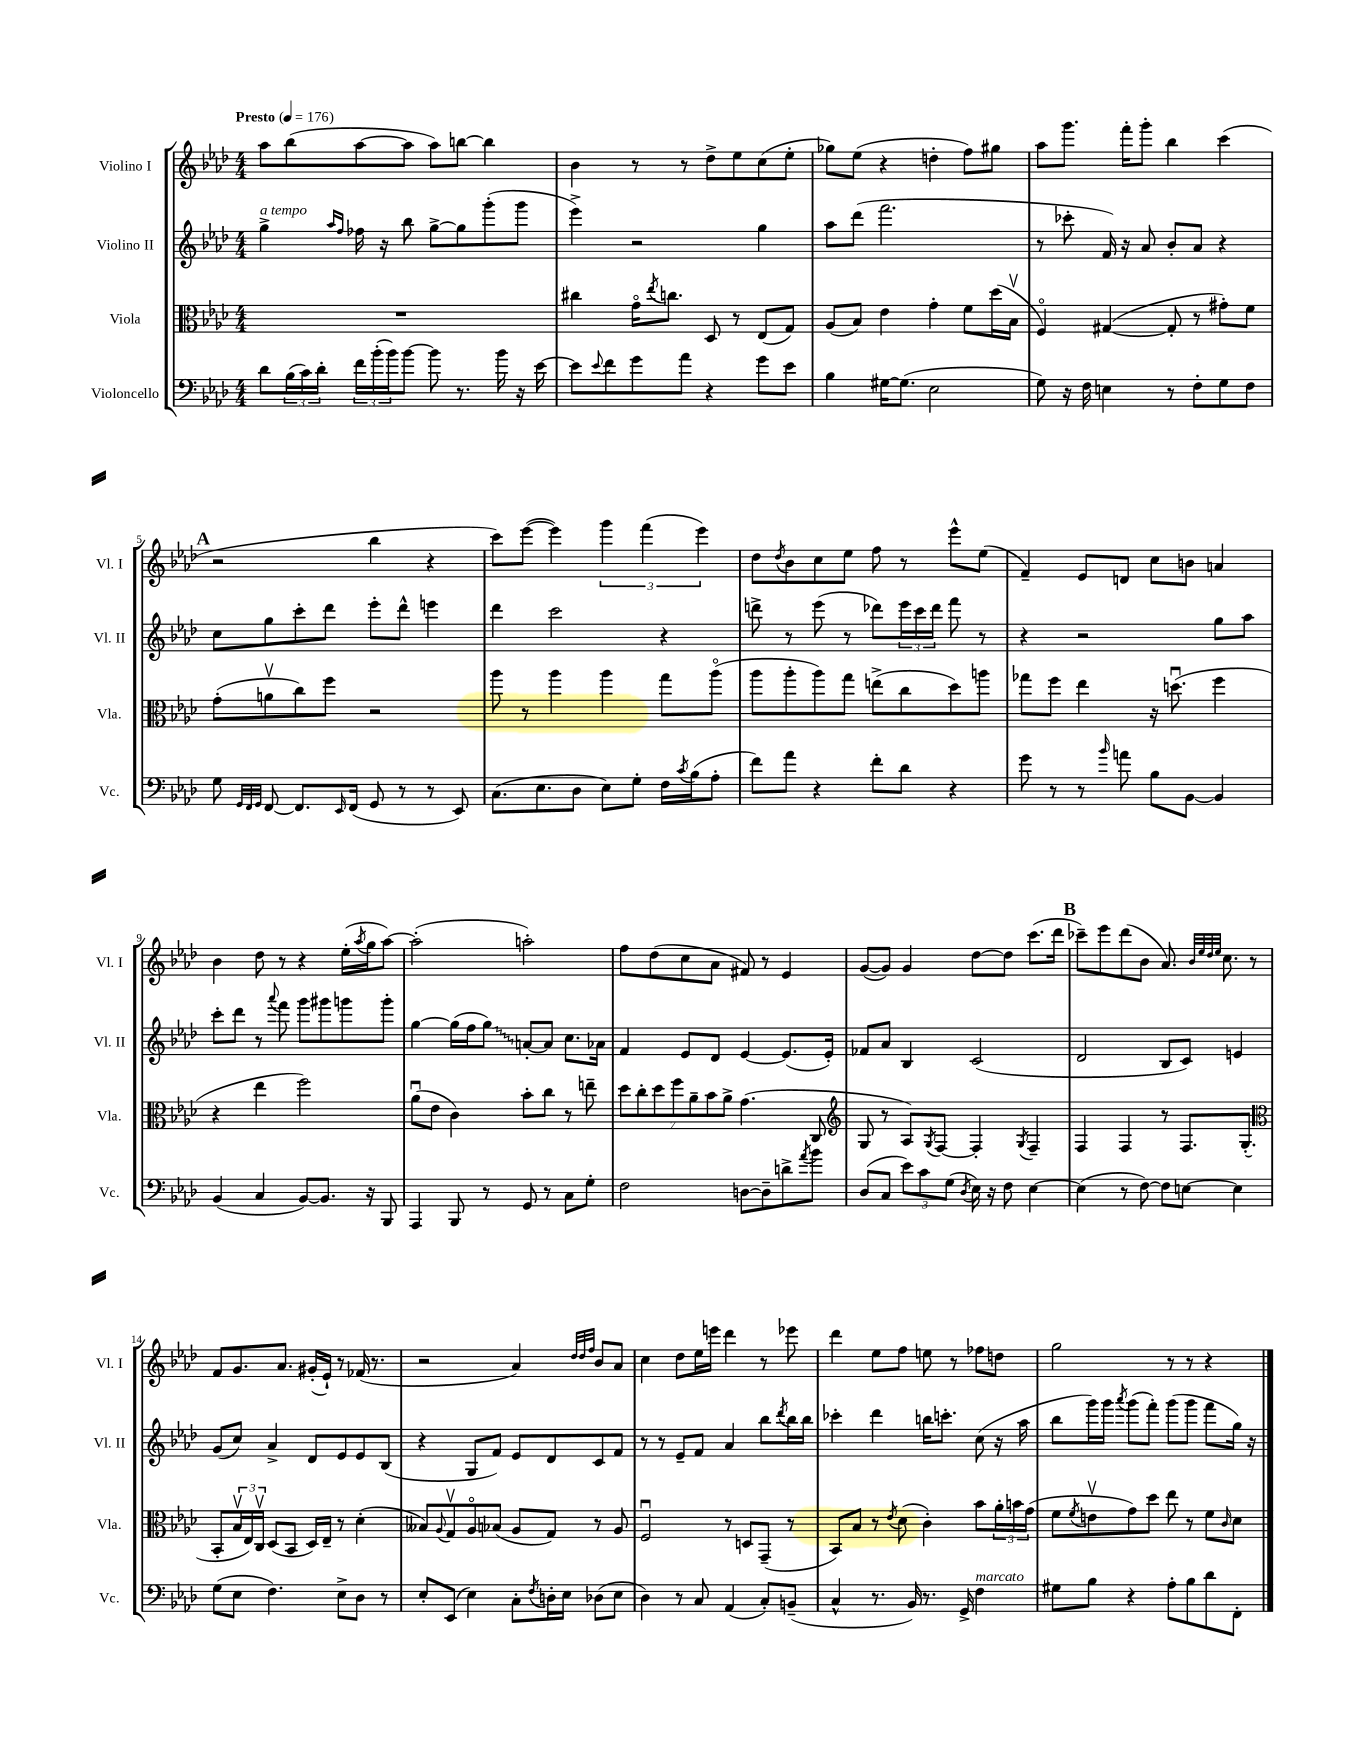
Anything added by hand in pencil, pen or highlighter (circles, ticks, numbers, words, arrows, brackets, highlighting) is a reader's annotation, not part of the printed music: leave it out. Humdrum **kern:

**kern	**kern	**kern	**kern
*staff4	*staff3	*staff2	*staff1
*clefF4	*clefC3	*clefG2	*clefG2
*k[b-e-a-d-]	*k[b-e-a-d-]	*k[b-e-a-d-]	*k[b-e-a-d-]
*M4/4	*M4/4	*M4/4	*M4/4
*MM176	*MM176	*MM176	*MM176
8d-\L	1r	4gg^\	8aa-\L
(24B-\L	.	.	(8bb-\
24c\)	.	.	.
24d-'\JJ	.	.	.
.	.	16qqaa-/LL	.
.	.	16qqff/JJ	.
24f\LL	.	16ff-\	[8aa-\
(24b-'\	.	.	.
.	.	16r	.
24b-\J)	.	.	.
[8b-\J	.	8bb-\	8aa-\]J
8b-\]	.	[8gg^\L	8aa-\L)
8.r	.	8gg\]	[8bb\J
.	.	(8ggg'\	4bb\]
16b-\	.	.	.
16r	.	8ggg\J	.
[16e-\	.	.	.
=	=	=	=
8e-\]L	4cc#\	4eee-^\)	4b-\
8qqe-/	.	.	.
8f\	.	.	.
8g\	16go\LK	2r	8r
.	8qee-/	.	.
.	8.cc\J	.	.
8a-\J	.	.	8r
4r	8D-/	.	8dd-^\L
.	8r	.	8ee-\
8g\L	(8E-/L	4gg\	(8cc\
8e-\J	8G/J)	.	8ee-'\J
=	=	=	=
4B-\	(8A-/L	8aa-\L	8gg-\L)
.	8B-/J)	(8ddd-\J	(8ee-\J
[16G#\LK	4e-\	2.fff\	4r
(8.G#\]J	.	.	.
2E-\	4g'\	.	4dd'\
.	8f\L	.	8ff\L)
.	(16dd-\L	.	8gg#\J
.	16B-v\JJ	.	.
=	=	=	=
8G\)	4Fo/)	8r	8aa-\L
16r	.	8ccc-'\	8.ggg\J
16F\	.	.	.
4E\	([4G#/	16f/)	.
.	.	16r	16fff'\LK
.	.	8a-/	8ggg'\J
8r	8G#'/]	8b-'/L	4bb-\
8F'\L	8r	8a-/J	.
8G\	8g#'\L)	4r	(4ccc\
8F\J	8f\J	.	.
=	=	=	=
8G\	(8g'\L	8cc\L	2r
32qqGG/LLL	.	.	.
32qqFF/	.	.	.
32qqGG/JJJ	.	.	.
[8FF/	8av\	8gg\	.
8.FF/]L	8cc\)	8ccc'\	.
.	8ff\J	8ddd-\J	.
16qqEE-/	.	.	.
(16FF/Jk	.	.	.
8GG/	2r	8eee-'\L	4bb-\
8r	.	8ddd-^^\J	.
8r	.	4eee\	4r
8EE-/)	.	.	.
=	=	=	=
(8.C\L	8aa-\	4ddd-\	8ccc\L)
.	8r	.	([8eee-\J
8.E-\	.	.	.
.	4aa-\	2ccc\	4eee-\])
8D-\J	.	.	.
8E-\L)	4aa-\	.	6ggg\
8G'\J	.	.	.
.	.	.	(6fff\
16F\LL	8gg\L	4r	.
8qc/	.	.	.
(16B-\J	.	.	.
.	.	.	6eee-\)
8A-'\J	(8aa-o\J	.	.
=	=	=	=
8f\L)	8aa-\L	8ddd^\	8dd-\L
.	.	.	8qdd-/
8a-\J	8aa-'\	8r	8b-\
4r	8aa-\)	(8eee-\	8cc\
.	8gg\J	8r	8ee-\J
8f'\L	(8ee^\L	8ddd-\L)	8ff\
8d-\J	8cc\	24eee-\L	8r
.	.	24ccc\	.
.	.	24ddd-\JJ	.
4r	8dd-\)	8fff\	8eee-^^\L
.	8aa\J	8r	(8ee-\J
=	=	=	=
8g\	8gg-\L	4r	4f~/)
8r	8ff\J	.	.
8r	4ee-\	2r	8e-/L
16qqb-/	.	.	.
8a\	.	.	8d/J
8B-\L	16r	.	8cc\L
.	(8.ddu\	.	.
[8BB-\J	.	.	8b\J
4BB-/]	4ff\	8gg\L	4a/
.	.	8aa-\J	.
=	=	=	=
(4BB-/	4r	8ccc'\L	4b-\
.	.	8ddd-\J	.
4C/	4ee-\	8r	8dd-\
.	.	8qqaaa-/	.
.	.	8fff\	8r
[8BB-/L)	2ff\)	8ggg\L	4r
8.BB-/]J	.	8ggg#\	.
.	.	8ggg\	(16ee-'\LL
.	.	.	8qaa-/
16r	.	.	16gg\J
8BBB-/	.	8ggg'\J	[8aa-\J)
=	=	=	=
4AAA-/	(8a-u\L	[4gg\	(2aa-'\]
.	8e-\J	.	.
8BBB-/	4c\)	(16gg\]LL	.
.	.	16ff\J	.
8r	.	8gg\J)	.
8GG/	8b-'\L	[8a'/L	2aa'\)
8r	8cc\J	8a/]J	.
8C\L	8r	8.cc\L	.
8G'\J	8ee~\	.	.
.	.	16a-\Jk	.
=	=	=	=
2F\	14dd-\L	4f/	8ff\L
.	14cc'\	.	.
.	.	.	(8dd-\
.	14dd-\	.	.
.	14ff\	.	.
.	.	8e-/L	8cc\
.	14a-~\	.	.
.	14b-\	.	.
.	.	8d-/J	8a-\J
.	14a-^\J	.	.
[8D\L	(4.g\	[4e-/	8f#/)
8D~\]	.	.	8r
8d^\	.	(8.e-/]L	4e-/
8qa-/	.	.	.
8b-\J	8C/	.	.
.	.	16e-'/Jk)	.
=	=	=	=
*	*clefG2	*	*
(8D-/L	8G/	8f-/L	([8g/L
8C/J	8r	8a-/J	8g/]J)
12e-\L)	8A-/L)	4B-/	4g/
12c\	.	.	.
.	8qG/	.	.
.	[8F/J	.	.
(12G\J	.	.	.
8qD-/	.	.	.
16E-\)	4F'/]	(2c/	[8dd-\L
16r	.	.	.
8F\	.	.	8dd-\]J
.	8qG/	.	.
[4E-\	4F~/	.	(8.ccc\L
.	.	.	16ddd-\Jk
=	=	=	=
(4E-\]	4F/	2d-/	8ccc-~\L)
.	.	.	8eee-\
8r	4F/	.	(8ddd-\
[8F\)	.	.	8b-\J
8F\]L	8r	8B-/L	8.a-/)
[8E\J	8.F/L	8c/J)	.
.	.	.	32qqb-/LLL
.	.	.	32qqee-/
.	.	.	32qqdd-/
.	.	.	32qqee-/JJJ
.	.	.	8.cc\
4E\]	.	4e/	.
.	(8.G'/J	.	.
.	.	.	8r
=	=	=	=
*	*clefC3	*	*
(8G\L	8BB-'/L	(8g/L	8f/L
8E-\J	24B-v/L	8cc/J)	8.g/
.	24E-/)	.	.
.	24Cv/JJ	.	.
4.F\)	(8D-/L	4a-^/	.
.	.	.	8.a-/J
.	8BB-/J	.	.
.	16D-/LL)	8d-/L	(16g#'/LL
.	16E-~/JJ	.	16e-`/JJ)
8E-^\L	8r	8e-/	8r
8D-\J	(4d-'\	8e-/	(16f-/
.	.	.	8.r
8r	.	(8B-/J	.
=	=	=	=
8E-'/L	8B--/L)	4r	2r
.	8qqA-/	.	.
(8EE-/J	8Gv/	.	.
4E-\)	8A-o/	8G/L	.
.	(8B-/J	8f/J)	.
8C'\L	8A-/L	8e-/L	4a-/)
8qF/	.	.	.
16D'\L	8G/J)	8d-/	.
16E-\JJ	.	.	.
.	.	.	32qqdd-/LLL
.	.	.	32qqdd-/
.	.	.	32qqff/JJJ
(8D-\L	8r	8c/	8b-/L
8E-\J	8A-/	8f/J	8a-/J
=	=	=	=
4D-\)	2Fu/	8r	4cc\
.	.	8r	.
8r	.	8e-~/L	8dd-\L
8C/	.	8f/J	16ee-\L
.	.	.	16eee\JJ
(4AA-/	8r	4a-/	4ddd-\
.	8D/L	.	.
8C'/L)	(8GG~/J	8bb-\L	8r
.	.	8qddd-/	.
(8BB~/J	8r	16bb-\L	8eee-\
.	.	16bb-\JJ	.
=	=	=	=
4C^^/	8BB-/L)	4ccc-'\	4ddd-\
.	8B-/J	.	.
8.r	8r	4ddd-\	8ee-\L
.	8qe-/	.	.
.	(8d-\	.	8ff\J
16BB-/)	.	.	.
8.r	4c'\)	16bb\LK	8ee\
.	.	8.ccc'\J	.
.	.	.	8r
16GG^/	.	.	.
4F\	8b-\L	(8cc\	8ff-\L
.	24a-'\L	16r	8dd\J
.	24b\	.	.
.	.	16aa-\	.
.	(24g\JJ	.	.
=	=	=	=
8G#\L	8f\L	8bb-\L	2gg\
.	8qf/	.	.
8B-\J	8ev\	16ggg\L)	.
.	.	16ggg\JJ	.
.	.	8qaaa-/	.
4r	8g\)	(8ggg\L	.
.	8dd-\J	8fff'\J)	.
8A-'\L	8ee-\	(8ggg\L	8r
8B-\	8r	8ggg\J	8r
8d-\	8f\L	8fff\L	4r
.	16qqc/	.	.
8FF'\J	8d-\J	16gg\Jk)	.
.	.	16r	.
==	==	==	==
*-	*-	*-	*-
